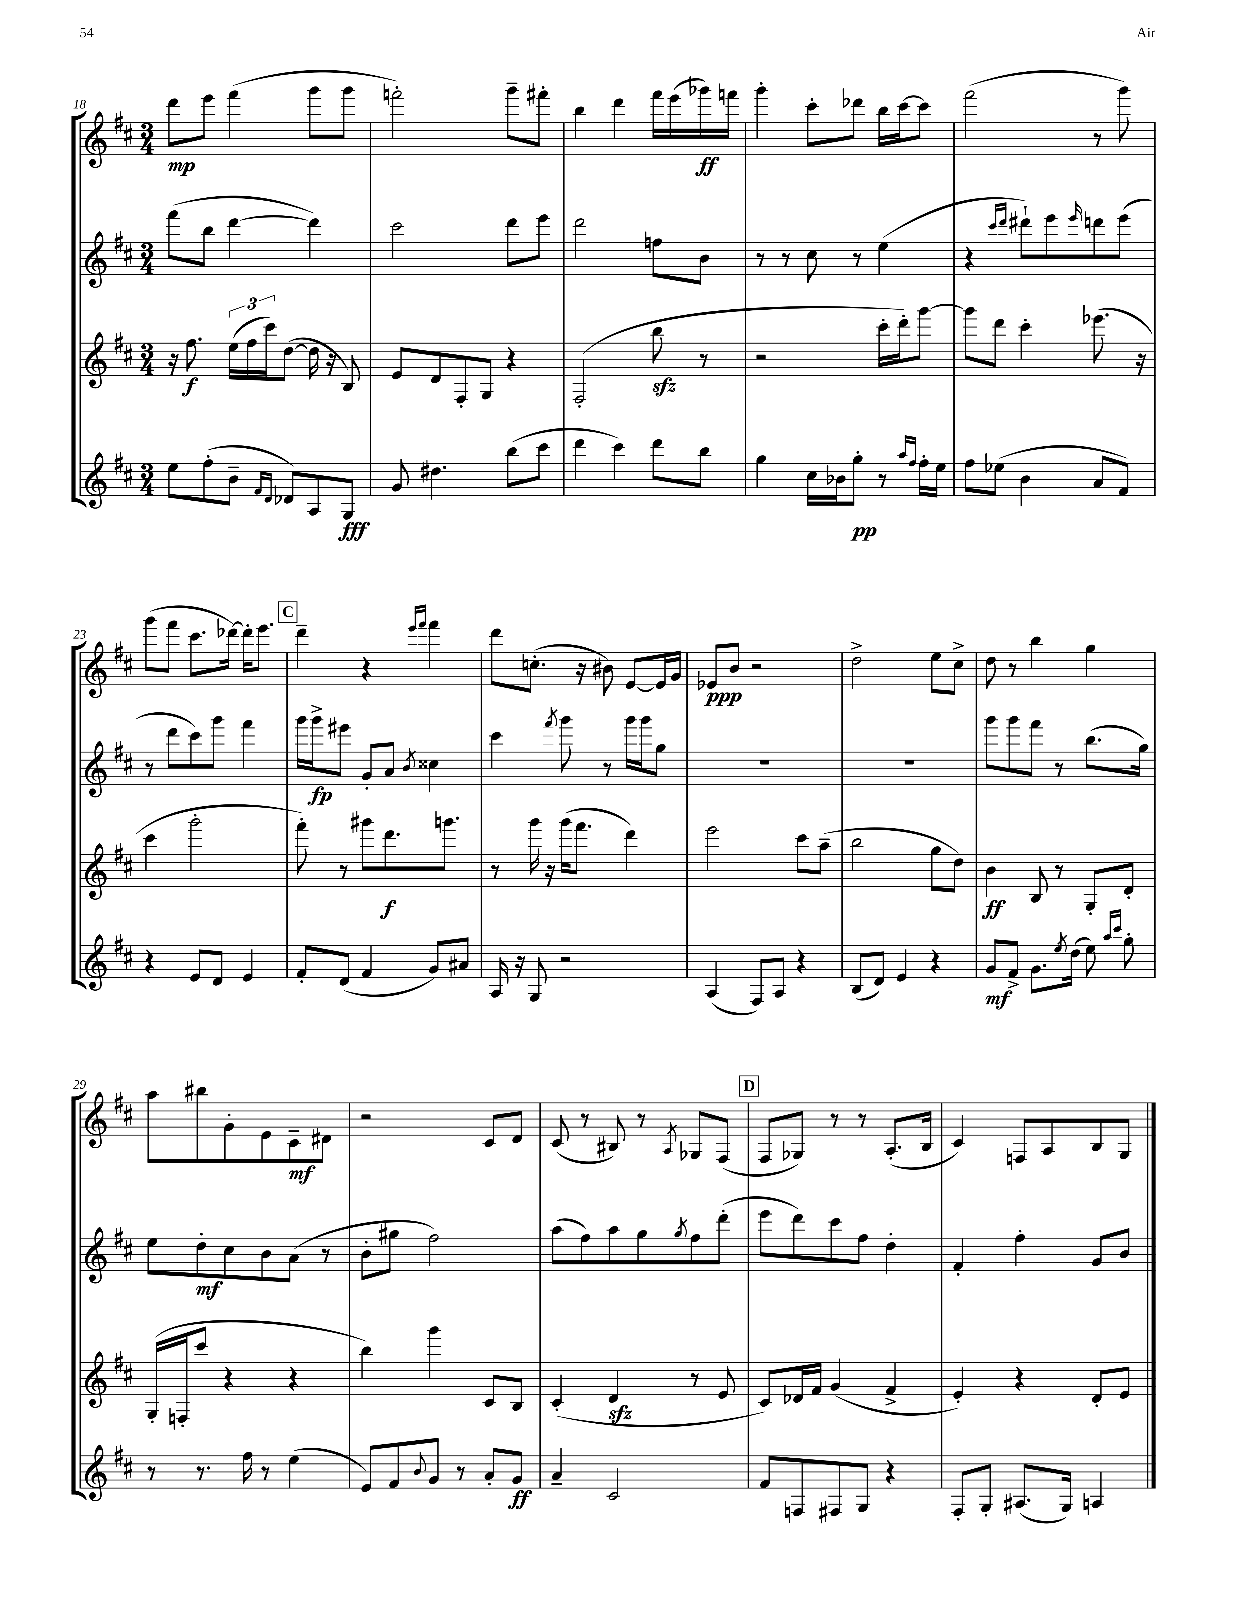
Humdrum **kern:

**kern	**kern	**kern	**kern
*staff4	*staff3	*staff2	*staff1
*clefG2	*clefG2	*clefG2	*clefG2
*k[f#c#]	*k[f#c#]	*k[f#c#]	*k[f#c#]
*M3/4	*M3/4	*M3/4	*M3/4
8ee	16r	(8fff#	8ddd
.	8.ff#	.	.
(8ff#'	.	8bb	8eee
8b~	(24ee	[4ddd	(4fff#
.	24ff#	.	.
.	24ccc#)	.	.
16qqf#	.	.	.
16qqd	.	.	.
8d-)	([8dd	.	.
8A	16dd]	4ddd])	8ggg
.	16r	.	.
8G	8B)	.	8ggg
=	=	=	=
8g	8e	2ccc#	2fff')
4.dd#	8d	.	.
.	8F#'	.	.
.	8G	.	.
(8bb	4r	8ddd	8ggg~
8ccc#	.	8eee	8fff#'
=	=	=	=
4ddd	(2F#'	2ddd	4bb
4ccc#)	.	.	4ddd
8ddd	8bb	8ff	16fff#
.	.	.	(16eee
8bb	8r	8b	16ggg-)
.	.	.	16fff
=	=	=	=
4gg	2r	8r	4ggg'
.	.	8r	.
16cc#	.	8cc#	8ccc#'
16b-	.	.	.
8gg'	.	8r	8ddd-
8r	16ccc#'	(4ee	16bb
.	16ddd')	.	[16ccc#
16qqaa	.	.	.
16qqff#	.	.	.
16ff#'	[8ggg	.	8ccc#]
16ee	.	.	.
=	=	=	=
8ff#	8ggg]	4r	(2fff#
(8ee-	8ddd	.	.
.	.	16qqccc#	.
.	.	16qqddd	.
4b	4ccc#'	8ddd#`)	.
.	.	8eee	.
.	.	16qqeee	.
8a	(8.eee-	8ddd	8r
8f#)	.	(8eee	8ggg)
.	16r	.	.
=	=	=	=
4r	4ccc#	8r	(8ggg
.	.	8ddd	8fff#
8e	2ggg'	8ccc#)	8.ccc#
8d	.	8ggg	.
.	.	.	[16ddd-)
4e	.	4fff#	16ddd-']
.	.	.	8.eee
=	=	=	=
8f#'	8fff#')	16ggg	4ddd~
.	.	16ggg^	.
(8d	8r	8eee#	.
4f#	8ggg#	8g'	4r
.	8.ddd	8a	.
.	.	.	16qqeee
.	.	8qb	16qqfff#
8g)	.	4cc##	4fff#
.	8.ggg	.	.
8a#	.	.	.
=	=	=	=
16A	8r	4ccc#	8ddd
16r	.	.	.
8G	16ggg	.	(8.cc'
.	16r	.	.
.	.	8qfff#	.
2r	(16ggg	8ggg	.
.	8.fff#	.	16r
.	.	8r	8b#)
.	4ddd)	16ggg	[8e
.	.	16ggg	.
.	.	8gg	16e]
.	.	.	16g
=	=	=	=
(4A	2eee	2.r	8e-
.	.	.	8b
8F#)	.	.	2r
8A	.	.	.
4r	8ccc#	.	.
.	(8aa~	.	.
=	=	=	=
(8B	2bb	2.r	2dd^
8d)	.	.	.
4e	.	.	.
4r	8gg	.	8ee
.	8dd)	.	8cc#^
=	=	=	=
8g	4b	8ggg	8dd
8f#^	.	8ggg	8r
8.g	8B	8fff#	4bb
.	8r	8r	.
8qee	.	.	.
(16dd	.	.	.
8ee)	8G'	(8.bb	4gg
16qqaa	.	.	.
16qqccc#	.	.	.
8gg'	8d'	.	.
.	.	16gg)	.
=	=	=	=
8r	(16G'	8ee	8aa
.	16F'	.	.
8.r	8ccc#	8dd'	8bb#
.	4r	8cc#	8g'
16ff#	.	.	.
8r	.	8b	8e
(4ee	4r	(8a	8c#~
.	.	8r	8d#
=	=	=	=
8e)	4bb)	8b'	2r
8f#	.	8gg#	.
8qqb	.	.	.
8g	4ggg	2ff#)	.
8r	.	.	.
8a'	8c#	.	8c#
8g	8B	.	8d
=	=	=	=
4a~	(4c#'	(8aa	(8c#
.	.	8ff#)	8r
2c#	4d	8aa	8B#)
.	.	8gg	8r
.	.	8qgg	8qA
.	8r	8ff#	8G-
.	8e	(8ddd'	(8F#
=	=	=	=
8f#	8c#)	8eee	8F#
8F	16d-	8ddd)	8G-)
.	16f#	.	.
8F#	(4g	8ccc#	8r
8G	.	8ff#	8r
4r	4f#^	4dd'	(8.A'
.	.	.	16B
=	=	=	=
8F#'	4e')	4f#'	4c#)
8G'	.	.	.
(8.A#	4r	4ff#'	8F
.	.	.	8A
16G)	.	.	.
4A	8d'	8g	8B
.	8e	8b	8G
==	==	==	==
*-	*-	*-	*-
